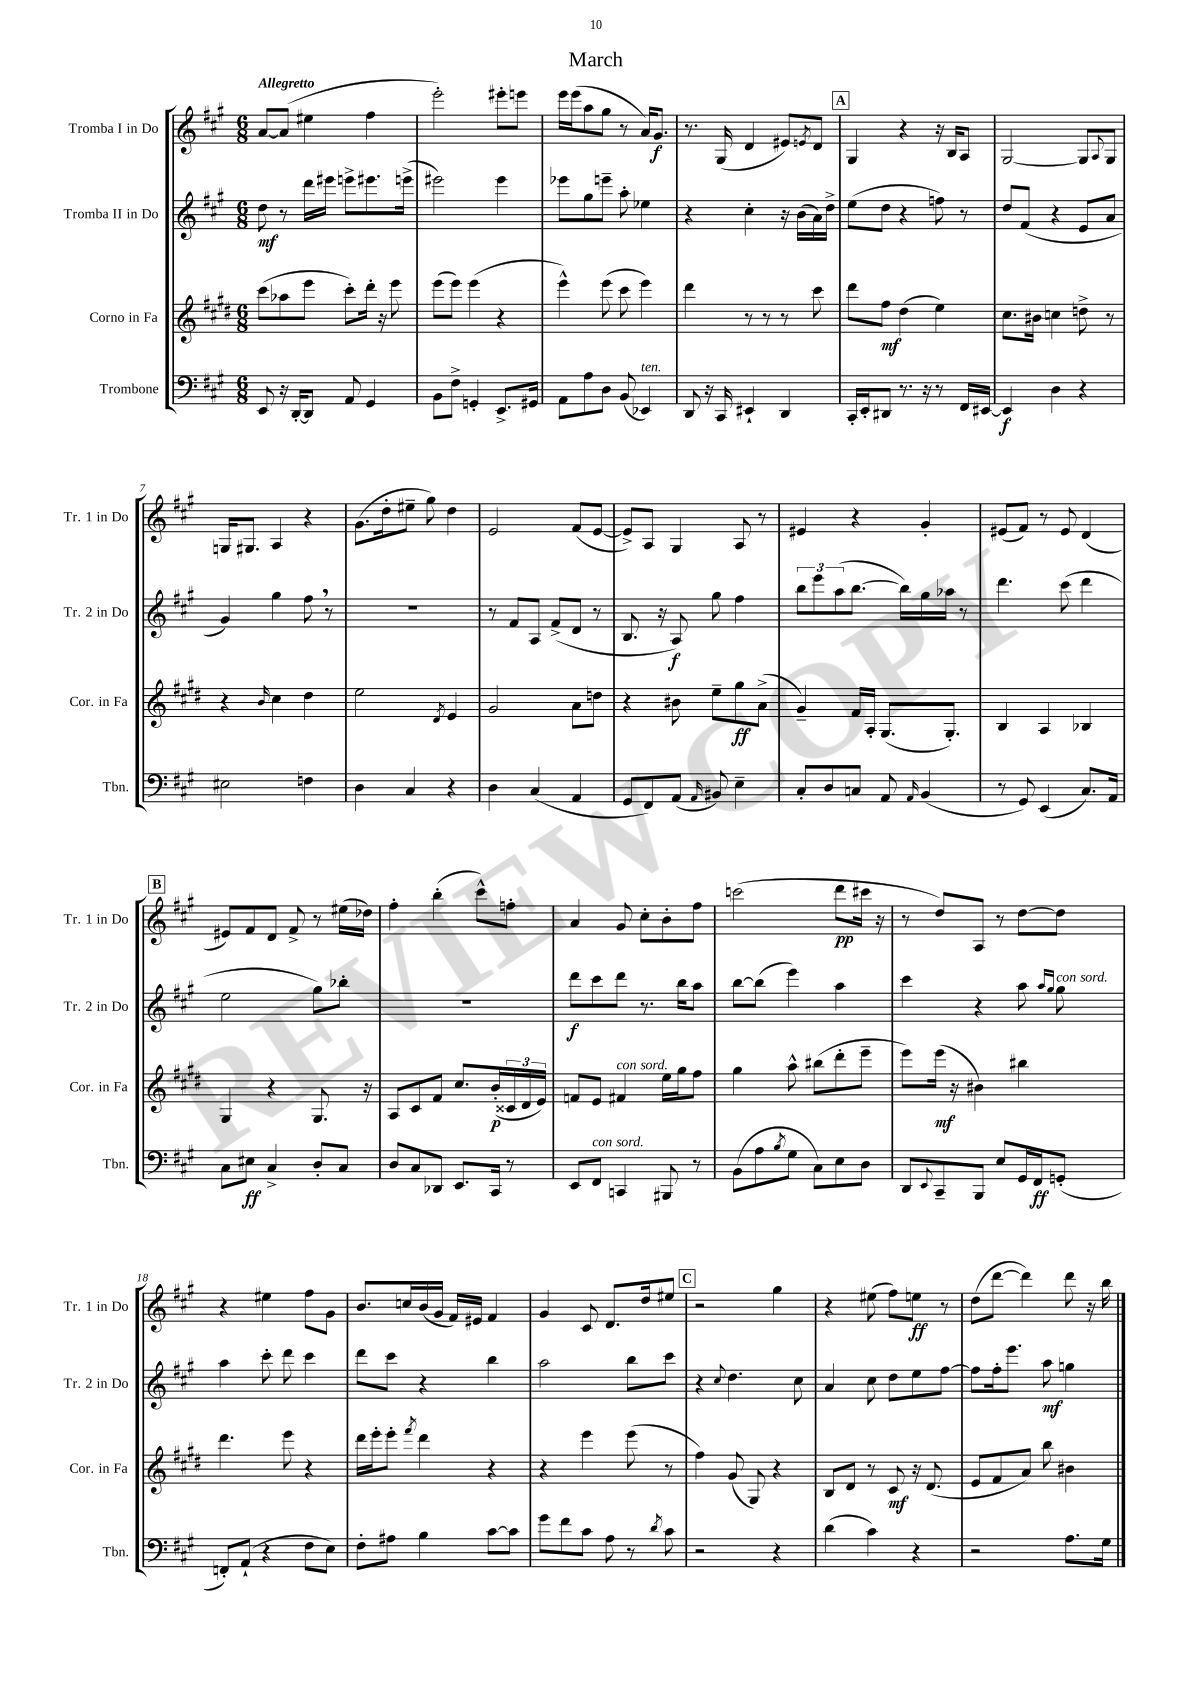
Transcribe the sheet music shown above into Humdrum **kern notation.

**kern	**kern	**kern	**kern
*staff4	*staff3	*staff2	*staff1
*clefF4	*clefG2	*clefG2	*clefG2
*k[f#c#g#]	*k[f#c#g#d#]	*k[f#c#g#]	*k[f#c#g#]
*M6/8	*M6/8	*M6/8	*M6/8
8EE	(8ccc#	8dd	[8a
16r	8aa-	8r	(8a]
[16DD'	.	.	.
8DD]	8eee	16ddd	4ee#
.	.	16eee#	.
8AA	8ccc#')	8eee^	.
4GG#	16ddd#'	8.eee#	4ff#
.	16r	.	.
.	8eee	.	.
.	.	(16eee^	.
=	=	=	=
8BB	(8eee	2eee#)	2eee')
8F#^	8eee)	.	.
4GG'	(4eee	.	.
8.EE^	4r	4eee#	8eee#'
.	.	.	8eee
16GG#	.	.	.
=	=	=	=
8AA	4eee^^)	8eee-	16eee
.	.	.	(16eee
8A	.	8gg#	8aa
8D	(8eee	8eee~	8gg#
(8BB	8ccc#	8aa'	8r
4EE-)	4eee)	4ee-	16a)
.	.	.	8.g#
=	=	=	=
8DD	4ddd#	4r	8.r
16r	.	.	.
16CC#	.	.	(16G#
4EE#`	8r	4cc#'	4d
.	8r	.	.
4DD	8r	16r	8e#)
.	.	(16b	.
.	.	.	8qe
.	8ccc#	16a)	8d
.	.	16dd^	.
=	=	=	=
16CC#'	8ddd#	(8ee	4G#
16EE'	.	.	.
8DD#	8ff#	8dd	.
8.r	(4dd#	4r	4r
16r	.	.	.
8r	4ee)	8ff)	16r
.	.	.	16B
16FF#	.	8r	8A
[16EE#	.	.	.
=	=	=	=
4EE#]	8.cc#	8dd	[2G#
.	.	(8f#	.
.	16b#	.	.
4D	4cc	4r	.
4r	8dd^	8e	8G#]
.	.	.	8qqA
.	8r	8a	8G#
=	=	=	=
2E#	4r	4g#)	16G
.	.	.	8.G#
.	16qqb	.	.
.	4cc#	4gg#	4A
4F	4dd#	8ff#	4r
.	.	8r	.
=	=	=	=
4D	2ee	2.r	(8.g#
.	.	.	16dd'
4C#	.	.	8ee#~
.	.	.	8gg#)
.	8qd#	.	.
4r	4e	.	4dd
=	=	=	=
4D	2g#	8r	2e
.	.	8f#	.
(4C#	.	8A	.
.	.	(8f#^	.
4AA	8a	8d	(8f#
.	8dd	8r	[8e
=	=	=	=
8GG#	4r	8.B	8e^])
8FF#)	.	.	8A
.	.	16r	.
(8AA	8b#	8A)	4G#
16qqAA	.	.	.
8BB#)	8ee~	8gg#	.
4E~	8gg#	4ff#	8A
.	(8a^	.	8r
=	=	=	=
8C#'	4g#~)	12bb	4e#
.	.	12eee	.
8D	.	.	.
.	.	(12aa	.
8C	16f#	[8.bb	4r
.	16A'	.	.
8AA	(8.G#	.	.
.	.	16bb])	.
16qqAA	.	.	.
(4BB	.	16gg#	4g#'
.	8.G#')	16aa-	.
.	.	8r	.
=	=	=	=
8r	4B	4.ddd	(8e#
8GG#)	.	.	8f#)
(4EE	4A	.	8r
.	.	(8ccc#	8e#
8.C#)	4B-	4ddd	(4d
16AA	.	.	.
=	=	=	=
8C#	4G#	2ee	8e#)
8E#	.	.	8f#
4C#^	4r	.	8d
.	.	.	8f#^
8D'	8.G#	8gg#)	8r
8C#	.	8bb-'	(16ee#
.	16r	.	16dd-)
=	=	=	=
8D	8A	2.r	4ff#'
8C#	8c#	.	.
8DD-	8f#	.	(4bb'
8.EE	8.cc#	.	.
.	.	.	8ccc#^^)
16CC#	(16b'	.	.
8r	24c##	.	8ff'
.	24d#	.	.
.	24e)	.	.
=	=	=	=
8EE	8f	8ddd	4a
8FF#	8e	8ccc#	.
4CC	4f#	8ddd	8g#
.	.	8.r	8cc#'
8BBB#	16ee	.	8b'
.	16gg#	16bb	.
8r	8ff#	8aa	8ff#
=	=	=	=
(8BB	4gg#	[8bb	(2ccc
8A	.	(8bb]	.
8qB	.	.	.
8G#	8aa^^	4eee)	.
8C#)	(8bb#	.	.
8E	8ddd#'	4aa	8ddd
8D	8eee~	.	16ccc#
.	.	.	16r
=	=	=	=
8DD	8eee)	4ccc#	8r
8qqEE	.	.	.
8CC#~	(16eee	.	8dd)
.	16r	.	.
8BBB	4b#)	4r	8A
8E	.	.	8r
16GG#	4bb#	8aa	[8dd
16FF#	.	.	.
.	.	16qqaa	.
.	.	16qqgg#	.
(8GG'	.	8gg#	8dd]
=	=	=	=
8FF')	4.ddd#	4aa	4r
(8AA`	.	.	.
4r	.	8ccc#'	4ee#
.	8eee	8ddd	.
8F#	4r	4ccc#	8ff#
8E)	.	.	8g#
=	=	=	=
8F#'	16ddd#	8ddd	8.b
.	16eee'	.	.
8A#	8eee'	8ccc#	.
.	.	.	16cc
.	8qfff#	.	.
4B	4ddd#	4r	(16b
.	.	.	16g#
.	.	.	16f#)
.	.	.	16e#
[8c#	4r	4bb	4f#
8c#]	.	.	.
=	=	=	=
8g#	4r	2aa	4g#
8f#	.	.	.
8c#	4eee	.	8c#
8A	.	.	8.d
8r	(8eee	8bb	.
.	.	.	16dd
8qd	.	.	.
8c#	8r	8ccc#	8ee#
=	=	=	=
2r	4ff#)	4r	2r
.	.	8qqcc#	.
.	(8g#	4.dd	.
.	8G#)	.	.
4r	4r	.	4gg#
.	.	8cc#	.
=	=	=	=
(4d	8B	4a	4r
.	8d#	.	.
4c#)	8r	8cc#	(8ee#
.	8c#	8dd	8ff#)
4r	16r	8ee	8ee
.	(8.d#	.	.
.	.	[8ff#	8r
=	=	=	=
2r	8e	8ff#]	(8dd
.	8f#	16ff#'	[8ddd
.	.	8.eee	.
.	8a)	.	4ddd])
.	8bb	8aa	.
8.A	4b#	4gg	8ddd
.	.	.	16r
16G#	.	.	16bb
==	==	==	==
*-	*-	*-	*-
